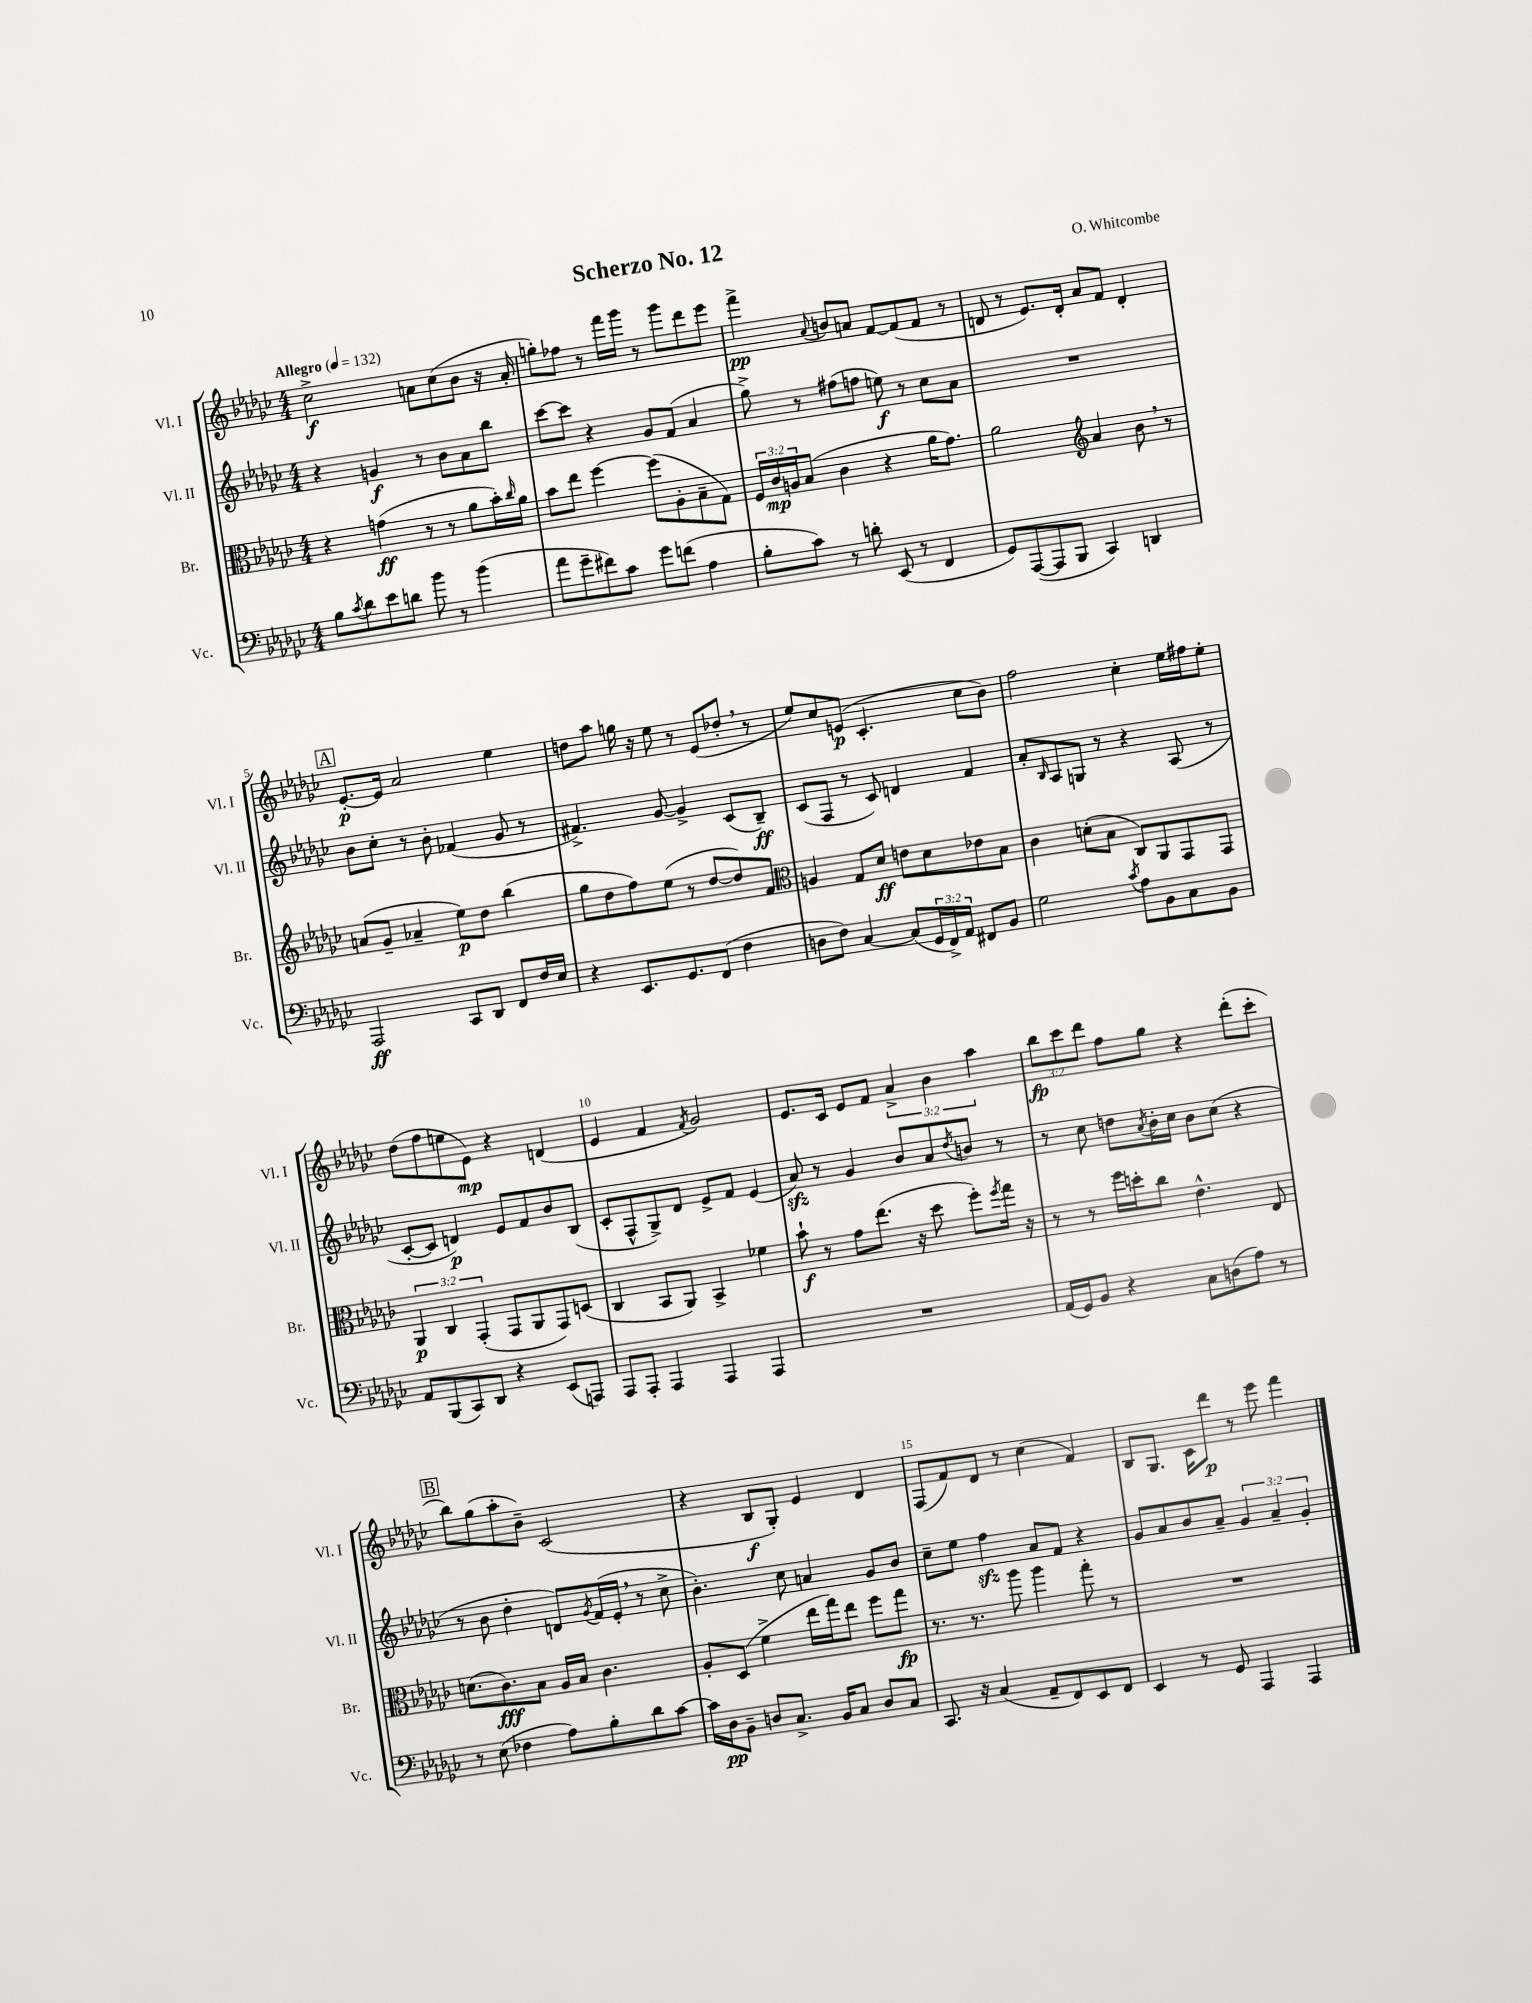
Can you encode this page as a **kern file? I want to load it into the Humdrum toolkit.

**kern	**kern	**kern	**kern
*staff4	*staff3	*staff2	*staff1
*clefF4	*clefC3	*clefG2	*clefG2
*k[b-e-a-d-g-c-]	*k[b-e-a-d-g-c-]	*k[b-e-a-d-g-c-]	*k[b-e-a-d-g-c-]
*M4/4	*M4/4	*M4/4	*M4/4
*MM132	*MM132	*MM132	*MM132
8B-	4r	4r	2cc-^
8qc-	.	.	.
8d-	.	.	.
8e-	(4g	4g	.
8d	.	.	.
8b-	8r	8r	8a
8r	8r	8b-	(8cc-
(4b-	8a-	8a-	8b-
.	16b-')	8bb-	16r
.	16qqcc-	.	.
.	16a-	.	16a'
=	=	=	=
8a-	8b-	[8ccc-	8gg')
8g-~	8ee-	8ccc-]	8ff-
8f#)	[4ff	4r	8r
8c-	.	.	16fff
.	.	.	16ggg-
8g-	(8ff]	8g-	8r
(8f	8A-'	(8f	8ggg-
4A-	8B-~	4a-	8ddd-
.	8G-)	.	8eee-
=	=	=	=
8B-'	24F	8gg-^)	4fff^
.	24c-	.	.
.	24A	.	.
8c-)	(8B-	8r	.
.	.	.	8qqa-
8r	4c-	(8ff#	8b
8d'	.	8ff	8a
(8EE-	4r	8ee)	[8f
8r	.	8r	(8f]
4FF	16a-	8cc-	8f
.	8.g-)	.	.
.	.	8a-	8r
=	=	=	=
8GG-)	2a-	1r	8d
([8AAA-	.	.	8r
8AAA-]	.	.	8.e-)
8BBB-	.	.	.
.	.	.	16d'
*	*clefG2	*	*
4CC-)	4a-	.	8a-
.	.	.	8f
4DD	8b-	.	4d'
.	8r	.	.
=	=	=	=
2AAA-	(8a	8b-	[8.e-'
.	8g-~	8cc-'	.
.	.	.	16e-]
.	4a-~	8r	2a-
.	.	8b-'	.
8CC-	8ee-)	(4f-	.
8DD-	8dd-	.	.
8FF	(4bb-	8g-	4ee-
16F	.	8r	.
16E-	.	.	.
=	=	=	=
4r	8gg-	4.f#^)	8dd
.	8dd-	.	8aa-
8.EE-	8ff)	.	16gg
.	.	.	16r
.	(8ee-	[8g-	8ee-
8.GG-	.	.	.
.	8r	4g-^]	8r
(8FF	[8dd-	.	(8e-
4F	8dd-])	(8c-	8dd-'
.	8f	8B-~)	8r
=	=	=	=
*	*clefC3	*	*
8D	4A	(8c-	8ee-)
8F)	.	8F	8cc-
[4C-	8G-	8r	(8e
.	8d-	8c-)	4.c-'
(8C-]	8e	4d	.
24GG-	8d-	.	.
24FF^)	.	.	.
24AA-	.	.	.
8FF#	8e-	4f	8cc-
8BB-	8B-	.	8b-)
=	=	=	=
2G-	4c-	8a-'	2ff
.	.	16qqB-	.
.	.	8A-	.
.	(8d'	8G	.
.	8B-	8r	.
8qc-	.	.	.
8A-	8C-)	4r	4cc-'
8BB-	8AA-	.	.
8C-	8GG-	(8A-	16ee-
.	.	.	16ff#
8BB-	8GG-	8r	8ee-'
=	=	=	=
8AA-	6AA-	[8c-'	(8dd-
(8BBB-	.	8c-]	8ff
.	6C-	.	.
8CC-)	.	4d)	8ee
.	(6GG-'	.	.
8DD-	.	.	8e-)
4r	8GG-	8e-	4r
.	8AA-	8f	.
(8EE-	8GG-)	8b-	(4d
8AAA)	(8D	(8B-	.
=	=	=	=
8AAA-	4C-	8c-'	4e-
8AAA-'	.	8F^^	.
4AAA-	8BB-	8G-^)	4f
.	8AA-)	8d-	.
.	.	.	8qf
4AAA-	4BB-^	8e-^	2g-)
.	.	8f	.
4AAA-	4f-	(4e-	.
=	=	=	=
1r	8b-`	8a-)	8.e-
.	8r	8r	.
.	.	.	16c-
.	8g-	4g-	8e-
.	(8.ee-	.	8f
.	.	8b-	6a-^
.	16r	.	.
.	8dd-	8a-	.
.	.	.	6b-
.	.	8qdd-	.
.	8ff')	8b	.
.	.	.	6aa-
.	8qff	.	.
.	16gg-	8r	.
.	16r	.	.
=	=	=	=
(16AA-	8r	8r	12bb-
16GG-)	.	.	.
.	.	.	12ccc-
8BB-	8r	8cc-	.
.	.	.	12ddd-
4r	16ff	8dd	8ff
.	16dd'	.	.
.	.	8qa-	.
.	8cc-	16b-'	8gg-
.	.	16cc-	.
8C-	4.e-^^	8b-	4r
(8D	.	(8cc-	.
8A-)	.	4r	(8ddd-'
8r	8E-	.	8ccc-'
=	=	=	=
8r	(8.d	8r	8bb-)
(8E-	.	8b-	(8gg-
.	8.c-)	.	.
4F-	.	4dd-'	8aa-'
.	8B-	.	8b-~)
8A-)	16A-	8d)	(2c-
.	16B-	.	.
.	.	8qg-	.
8B-'	4.c-	(16f	.
.	.	16e-'	.
8d-	.	8r	.
[8c-	.	8cc-^	.
=	=	=	=
16c-]	8A-'	4.b-')	4r
16D-	.	.	.
8BB-~	(8D-	.	.
8D	4f^	.	8B-
8.C-^	.	8cc-	8G-')
.	16ee-	4a	4e-
16BB-	16gg-)	.	.
8C-	8ee-	.	.
8D	8ff	8g-	4d-
8C-	8gg-	8b-	.
=	=	=	=
8.CC-	8.r	8cc-~	(8F
.	.	8ee-	8f)
16r	8.r	.	.
(4C-	.	4ff	8d-
.	8aa-	.	8r
8AA-~	4aa-	8a-	(4cc-
8FF)	.	8f	.
8EE-	8gg-'	4r	4f)
8FF	8r	.	.
=	=	=	=
4EE-	1r	8g-	8B-
.	.	8a-	8.G-
8r	.	8b-	.
.	.	.	16c-
8GG-	.	8a-~	8ddd-
4AAA-	.	6g-	8r
.	.	.	8eee-
.	.	6a-~	.
4AAA-	.	.	4fff
.	.	6g-'	.
==	==	==	==
*-	*-	*-	*-
